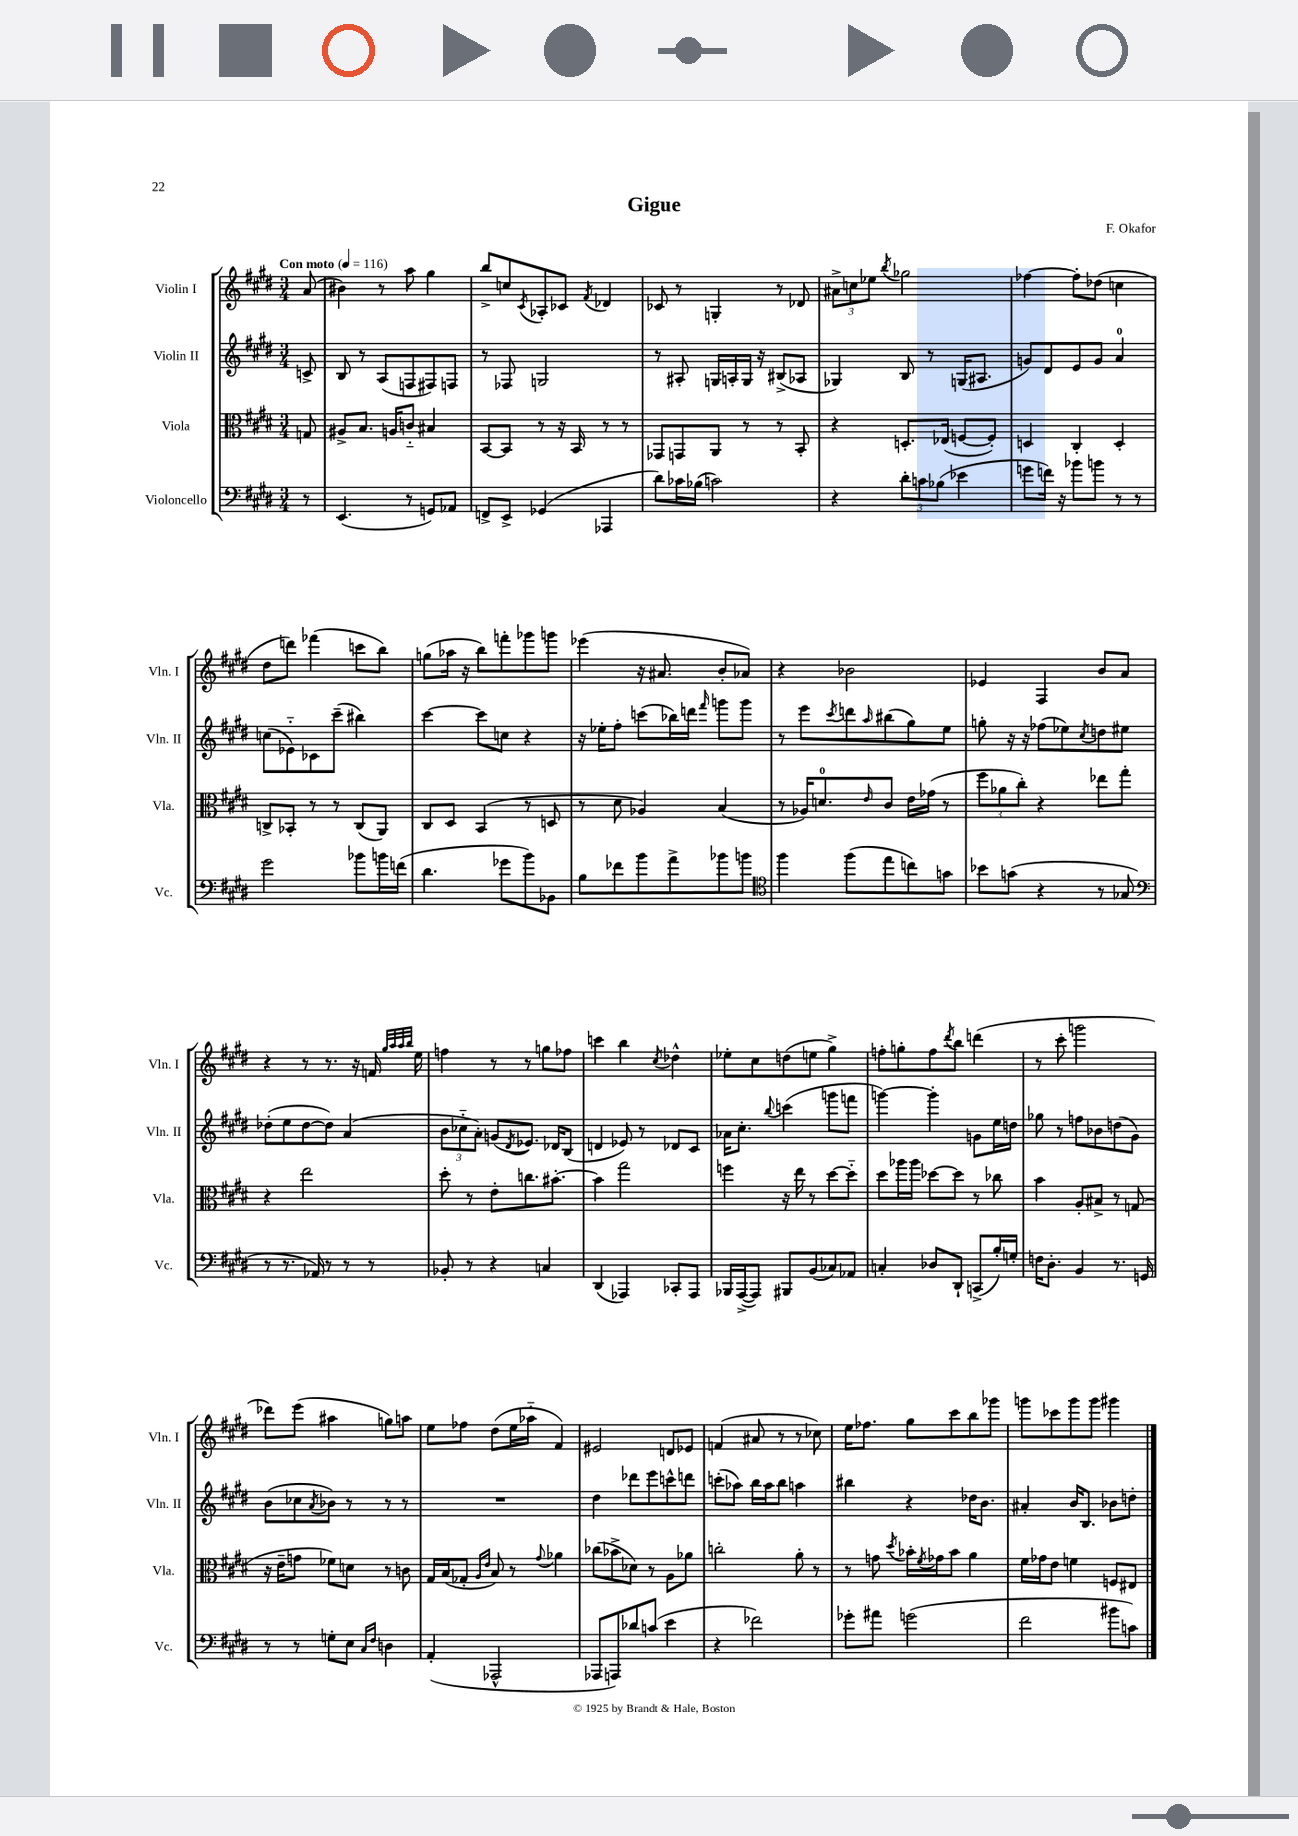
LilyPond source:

\header { title = "Gigue" composer = "F. Okafor" }
<<
\new StaffGroup <<
\new Staff = "s0" \with { instrumentName = "Violin I" shortInstrumentName = "Vln. I" } {
    \clef treble \key e \major \numericTimeSignature \time 3/4 \partial 8 \tempo "Con moto" 4 = 116
    a'8( |
    bis'4) r8 a''8 gis''4 |
    b''8-> c''8 \acciaccatura { cis'8 } aes8-. ces'8 \acciaccatura { fis'8 } des'4 |
    ces'8 r8 g4-. r8 des'8 |
    \tuplet 3/2 { ais'8-> c''8 ees''8 } \acciaccatura { b''8 } ges''2 |
    fes''4~ fes''8-. des''8( c''4 |
    dis''8 d'''8) fes'''4( c'''8 b''8) |
    g''8( aes''16 r16 b''8) f'''8-. ges'''8 g'''8 |
    ees'''4( r16 ais'8. b'8-. aes'8) |
    r4 bes'2 |
    ees'4 fis4 b'8 a'8 |
    r4 r8 r8. r16 f'16 \grace { gis''32 a''32 a''32 b''32 } e''16 |
    f''4 r8 r8 g''8 fes''8 |
    c'''4 b''4 \acciaccatura { cis''8 } des''4-^ |
    ees''8-. cis''8 d''8( e''8 gis''4->) |
    f''8-. g''8-. f''8 \acciaccatura { dis'''8 } b''8 d'''4( |
    r8 cis'''8-. g'''2 |
    des'''8) e'''8( ais''4 g''8) a''8 |
    e''8 fes''8 dis''8( e''16 aes''16-_ fis'4) |
    eis'2 d'8 ees'8 |
    f'4( ais'8 r8 r8 ces''8) |
    e''16 fes''8. gis''8 cis'''8 b''8 ges'''8 |
    g'''8 ces'''8 g'''8 g'''8 gis'''4 \bar "|." |
}
\new Staff = "s1" \with { instrumentName = "Violin II" shortInstrumentName = "Vln. II" } {
    \clef treble \key e \major \numericTimeSignature \time 3/4 \partial 8
    c'8-> |
    b8 r8 a8( f8 fis8) f8 |
    r8 fes8 g2 |
    r8 ais8-. g16 a16-. g16 r16 bis8->( aes8 |
    ges4) b8 r8 g16( ais8. |
    g'8) dis'8 e'8 g'8 a'4-0 |
    c''8( ees'8-_) ces'8 cis'''8--( bis''4) |
    cis'''4~ cis'''8 c''8 r4 |
    r16 ees''16-. fis''8-. c'''8( bes''16) d'''16 \grace { fis'''16 } g'''8 g'''8 |
    r8 e'''8 \acciaccatura { cis'''8 } d'''8 \grace { a''16 } bis''8( gis''8) e''8 |
    g''8-. r16 r16 fes''8( ees''8) \acciaccatura { cis''8 } d''8 eis''8 |
    des''8-.( e''8 des''8~ des''8) a'4( |
    \tuplet 3/2 { b'8 ces''8-_ a'8-.) } g'8( \acciaccatura { dis'8 } ees'8.) des'16 b8( |
    d'4 ees'8) r8 des'8 cis'8 |
    aes'16 cis''8.-. \appoggiatura { b''8 } c'''4( g'''8 f'''8 |
    g'''4~) g'''4-. g'8 e''16 d''16 |
    ges''8 r8 f''8 bes'8 d''8( gis'8) |
    b'8( ces''8 \acciaccatura { a'8 } bes'8) r8 r8 r8 |
    R2. |
    dis''4 des'''8 e'''8 c'''8-^ d'''8 |
    c'''8-.( aes''8) b''16 aes''16 b''8 a''4 |
    bis''4 r4 des''16 b'8. |
    ais'4-. b'16 b8. bes'8 d''8-. \bar "|." |
}
\new Staff = "s2" \with { instrumentName = "Viola" shortInstrumentName = "Vla." } {
    \clef alto \key e \major \numericTimeSignature \time 3/4 \partial 8
    g8 |
    ais8-> b8. a16 c'8-_ bis4 |
    b,8~ b,8 r8 r16 b,16 r8 r8 |
    ges,8 g,8 a,8 r8 r8 b,8-. |
    r4 d8.-. ees16( f8~ f8-.) |
    d4 cis4-. d4-. |
    c8-> bes,8-. r8 r8 c8( a,8) |
    cis8 dis8 b,4( r8 d8 |
    r8 dis'8 aes4) b4( |
    r8 aes16) d'8.-0 \grace { e'16 } cis'8 e'16 ges'16( r8 |
    \tuplet 3/2 { fis''8 aes'8 cis''8-.) } r4 ees''8 gis''8-. |
    r4 e''2 |
    dis''8-. r8 e'8-. c''8. bis'8.~-. |
    bis'4 gis''2 |
    f''4 r16 e''16 r8 dis''8~ dis''8-_ |
    dis''8 aes''16 aes''16 des''8~ des''8 r8 ces''8 |
    b'4 a8-. bis8-> r8 g8( |
    r16 e'16-- g'8 fes'8) d'8 r8 c'8 |
    gis16 b16( ges8-. \grace { a16 e'16 } b8) r8 \appoggiatura { gis'8 } aes'4 |
    ces''8( bes'8-> des'8) r8 a8 aes'8 |
    c''2-. a'8-. r8 |
    r8 g'8 \acciaccatura { dis''8 } bes'16-. \acciaccatura { fis'8 } ges'16 bes'8 a'4 |
    fis'16 ges'16 e'8 f'4 f8 eis8 \bar "|." |
}
\new Staff = "s3" \with { instrumentName = "Violoncello" shortInstrumentName = "Vc." } {
    \clef bass \key e \major \numericTimeSignature \time 3/4 \partial 8
    r8 |
    e,4.( r8 g,8) aes,8 |
    f,8-> e,8-> ges,4( aes,,4 |
    dis'8) ces'16 bes16( c'2) |
    r4 \tuplet 3/2 { dis'8-. c'8 bes8( } ees'4 |
    g'8 f'16) r16 bes'8 b'8 r8 r8 |
    gis'2 bes'8 b'16 f'16( |
    dis'4. ges'8 b'8) bes,8 |
    b8 fes'8 b'8 a'8-> bes'8 b'8 |
    \clef tenor fis''4 fis''8( e''8 c''8) g'8 |
    bes'8 g'8( r4 r8 ges8 |
    \clef bass r8 r8. aes,16) r8 r8 r8 |
    bes,8-. r8 r4 c4 |
    dis,4( aes,,4) ces,8-. aes,,8 |
    bes,,16 a,,16~->( a,,8) bis,,8 b,8( ces8) aes,8 |
    c4-. des8 dis,8-! c,8->( b16-.) g16-. |
    f16 dis8.-. b,4 r8. g,16 |
    r8 r8 g8-. e8 \grace { cis16 fis16 } d4 |
    a,4-.( aes,,2-^ |
    aes,,8 a,,8) des'8 c'8( e'4 |
    r4 fes'2) |
    ges'8-. ais'8 g'2( |
    fis'2 bis'8 c'8) \bar "|." |
}
>>
>>
